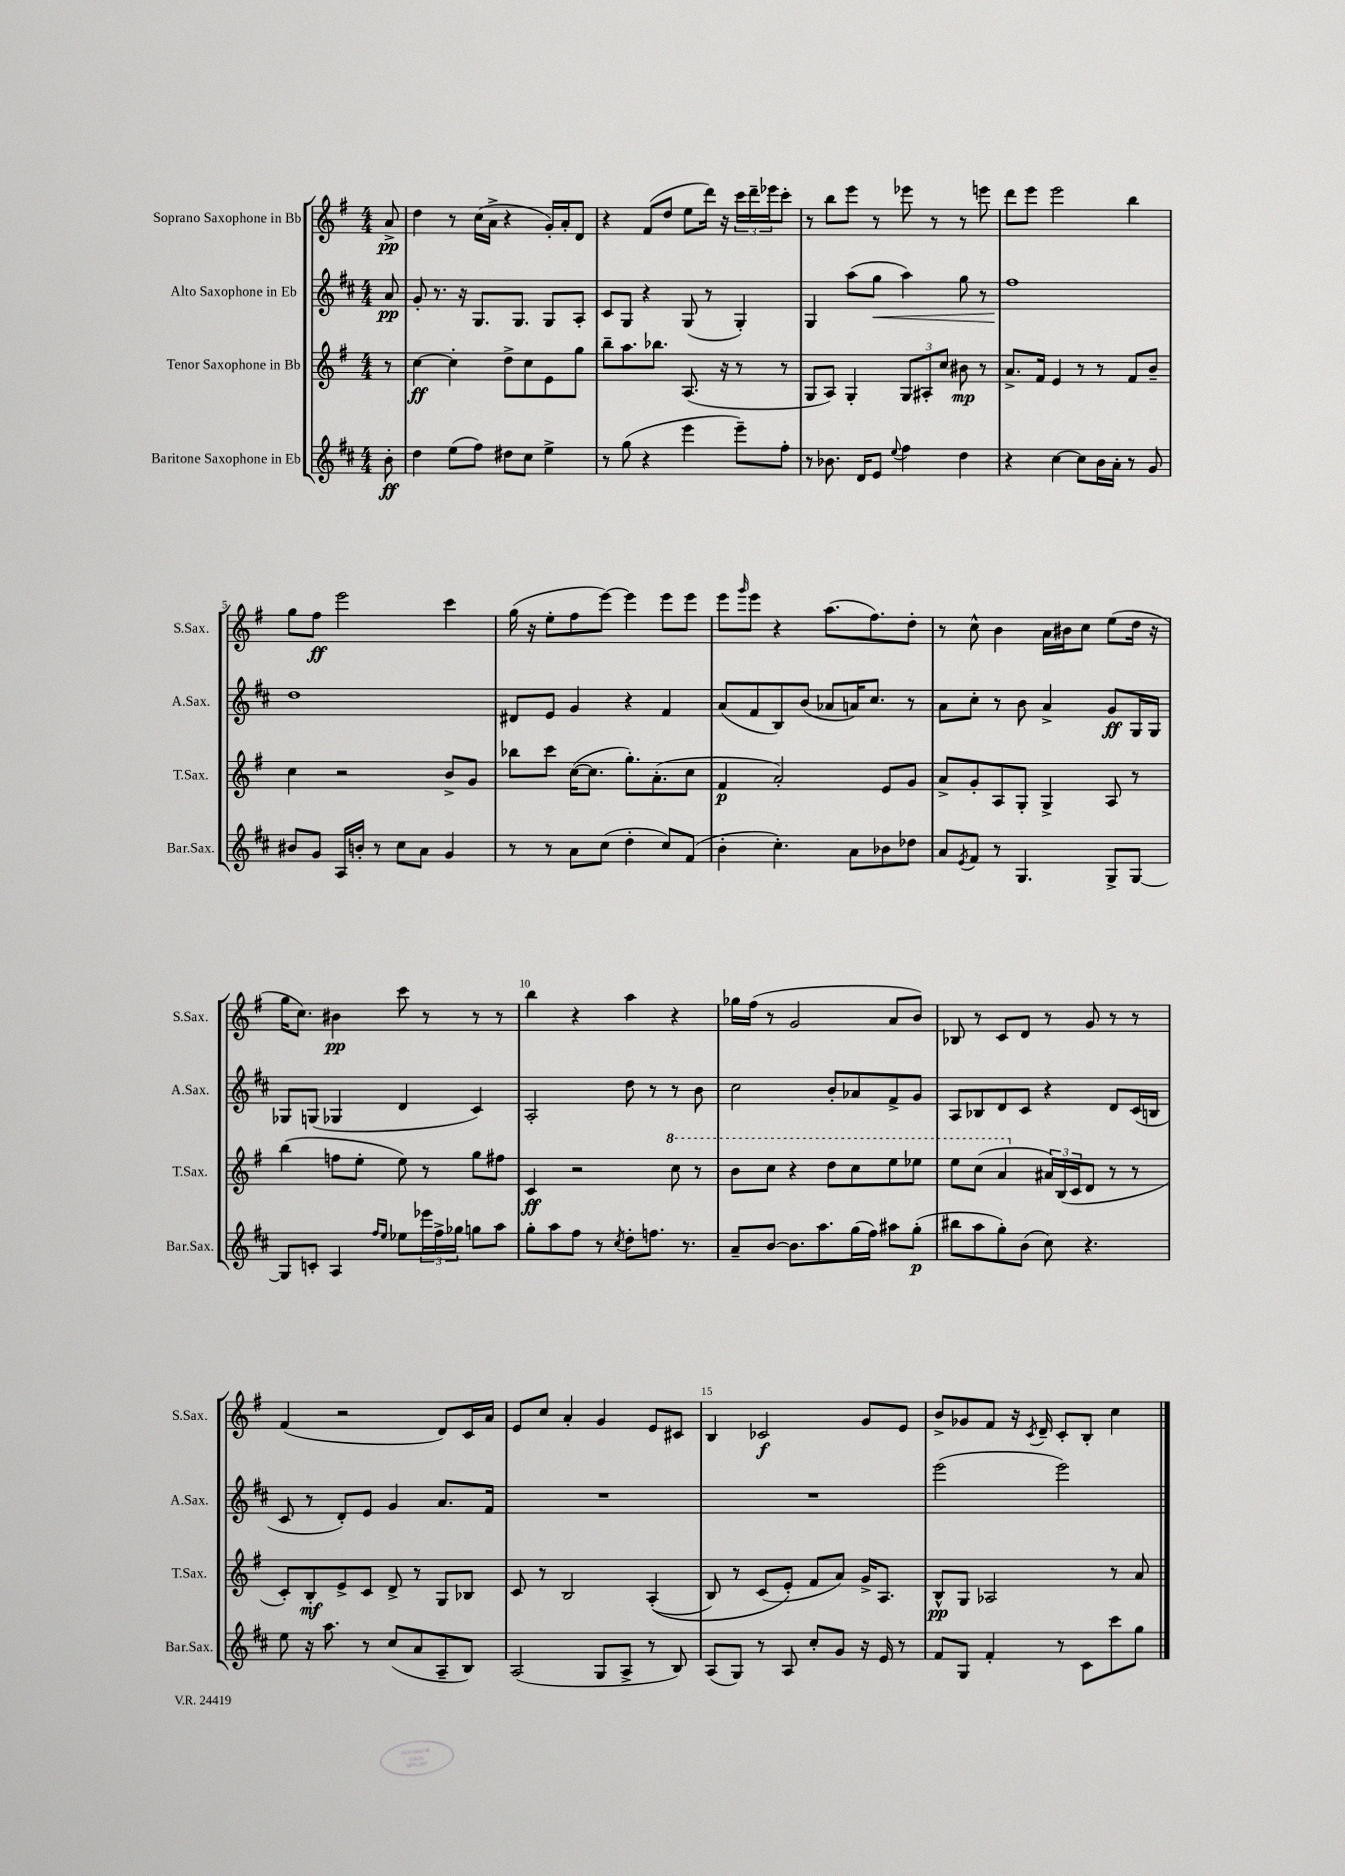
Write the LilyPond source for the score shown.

<<
\new StaffGroup <<
\new Staff = "s0" \with { instrumentName = "Soprano Saxophone in Bb" shortInstrumentName = "S.Sax." } {
    \clef treble \key g \major \numericTimeSignature \time 4/4 \partial 8
    a'8->\pp |
    d''4 r8 c''16( a'16-> r4 g'16-.) a'16-. d'8 |
    r4 fis'8( d''8 e''8 d'''16) r16 \tuplet 3/2 { c'''16 d'''16-- ees'''16 } c'''8-. |
    r8 b''8 e'''8 r8 ees'''8 r8 r8 e'''8 |
    d'''8 e'''8 e'''2 b''4 |
    g''8 fis''8\ff e'''2 c'''4 |
    g''16( r16 e''8-. fis''8 e'''8~) e'''4 e'''8 e'''8 |
    e'''8 \grace { g'''16 } e'''8 r4 a''8.( fis''8.) d''8-. |
    r8 c''8-^ b'4 a'16 bis'16 c''8 e''8( d''16 r16 |
    g''16 c''8.) bis'4\pp c'''8 r8 r8 r8 |
    b''4 r4 a''4 r4 |
    ges''16 fis''16( r8 g'2 a'8 b'8) |
    bes8 r8 c'8 d'8 r8 g'8 r8 r8 |
    fis'4( r2 d'8) c'16 a'16 |
    e'8 c''8 a'4-. g'4 e'8 cis'8 |
    b4 ces'2\f g'8 e'8 |
    b'8-> ges'8 fis'8 r16 \acciaccatura { c'8 } d'16-- c'8-. b8-. c''4 \bar "|." |
}
\new Staff = "s1" \with { instrumentName = "Alto Saxophone in Eb" shortInstrumentName = "A.Sax." } {
    \clef treble \key d \major \numericTimeSignature \time 4/4 \partial 8
    a'8\pp |
    g'8-. r8. r16 g8. g8. g8 a8-. |
    cis'8 g8 r4 g8( r8 g4-.) |
    g4 a''8( g''8\< a''4) g''8 r8 |
    fis''1\! |
    d''1 |
    dis'8 e'8 g'4 r4 fis'4 |
    a'8( fis'8 b8) b'8( aes'8 a'16) cis''8. r8 |
    a'8 cis''8-. r8 b'8 a'4-> g'8\ff g16 g16 |
    ges8 g8( ges4 d'4 cis'4) |
    a2-. d''8 r8 r8 b'8 |
    cis''2 b'8-. aes'8 fis'8-> g'8 |
    a8 bes8 d'8 cis'8 r4 d'8 cis'16( b16 |
    cis'8 r8 d'8-.) e'8 g'4 a'8. fis'16 |
    R1 |
    R1 |
    e'''2( e'''2) \bar "|." |
}
\new Staff = "s2" \with { instrumentName = "Tenor Saxophone in Bb" shortInstrumentName = "T.Sax." } {
    \clef treble \key g \major \numericTimeSignature \time 4/4 \partial 8
    r8 |
    c''4~\ff c''4-. d''8-> c''8 e'8 g''8 |
    b''8-- a''8. bes''8. a8.( r16 r8 r8 |
    g8 a8) g4-. \tuplet 3/2 { g8 ais8-. c''8 } bis'8\mp r8 |
    a'8.-> fis'16 e'4 r8 r8 fis'8 b'8-- |
    c''4 r2 b'8-> g'8 |
    bes''8 c'''8 c''16~( c''8. g''8.-.) a'8.-.( c''8 |
    fis'4\p a'2-.) e'8 g'8 |
    a'8-> g'8-. a8 g8-. g4-> a8 r8 |
    b''4( f''8 e''8-. e''8) r8 g''8 fis''8 |
    c'4\ff r2 \ottava #1 c'''8 r8 |
    b''8 c'''8 r4 d'''8 c'''8 e'''8 ees'''8 |
    e'''8 c'''8( a''4 \ottava #0 \tuplet 3/2 { ais'16) b16( c'16 } d'8 r8 r8 |
    c'8-.) b8-.\mf e'8-> c'8 d'8-> r8 g8 bes8 |
    c'8 r8 b2 a4-.(\( |
    b8) r8 c'8( e'8-.\) fis'8 a'8) g'16-> a8. |
    b8-^\pp g8 aes2 r8 a'8 \bar "|." |
}
\new Staff = "s3" \with { instrumentName = "Baritone Saxophone in Eb" shortInstrumentName = "Bar.Sax." } {
    \clef treble \key d \major \numericTimeSignature \time 4/4 \partial 8
    b'8-.\ff |
    d''4 e''8( fis''8) dis''8 cis''8 e''4-> |
    r8 g''8( r4 e'''4 e'''8--) fis''8-. |
    r8 bes'8. d'16 e'8 \appoggiatura { e''8 } fis''4 d''4 |
    r4 cis''4~ cis''8 b'16 a'16-. r8 g'8 |
    bis'8 g'8 a16 b'16-. r8 cis''8 a'8 g'4 |
    r8 r8 a'8 cis''8( d''4-. cis''8) fis'8( |
    b'4-. cis''4.-.) a'8 bes'8 des''8 |
    a'8 \acciaccatura { e'8 } fis'8 r8 g4. g8-> g8~ |
    g8 c'8-. a4 \grace { fis''16 e''16 } ees''8 \tuplet 3/2 { ees'''16 fis''16-> ges''16 } g''8 a''8 |
    g''8-. a''8 fis''8 r8 \acciaccatura { cis''8 } d''8-. f''8. r8. |
    a'8-- b'8~ b'8. a''8. g''16( fis''16) ais''8 g''8-.\p( |
    bis''8 a''8 g''8-.) b'8( cis''8) r4. |
    e''8 r16 a''8. r8 cis''8( a'8 a8-- b8) |
    a2( g8 a8-> r8 b8) |
    a8( g8) r8 a8 cis''8-. g'8 r16 e'16 r8 |
    fis'8 g8 fis'4-. r8 cis'8 cis'''8 g''8 \bar "|." |
}
>>
>>
\layout { \context { \Score \override BarNumber.break-visibility = ##(#f #t #t) barNumberVisibility = #(every-nth-bar-number-visible 5) } }
